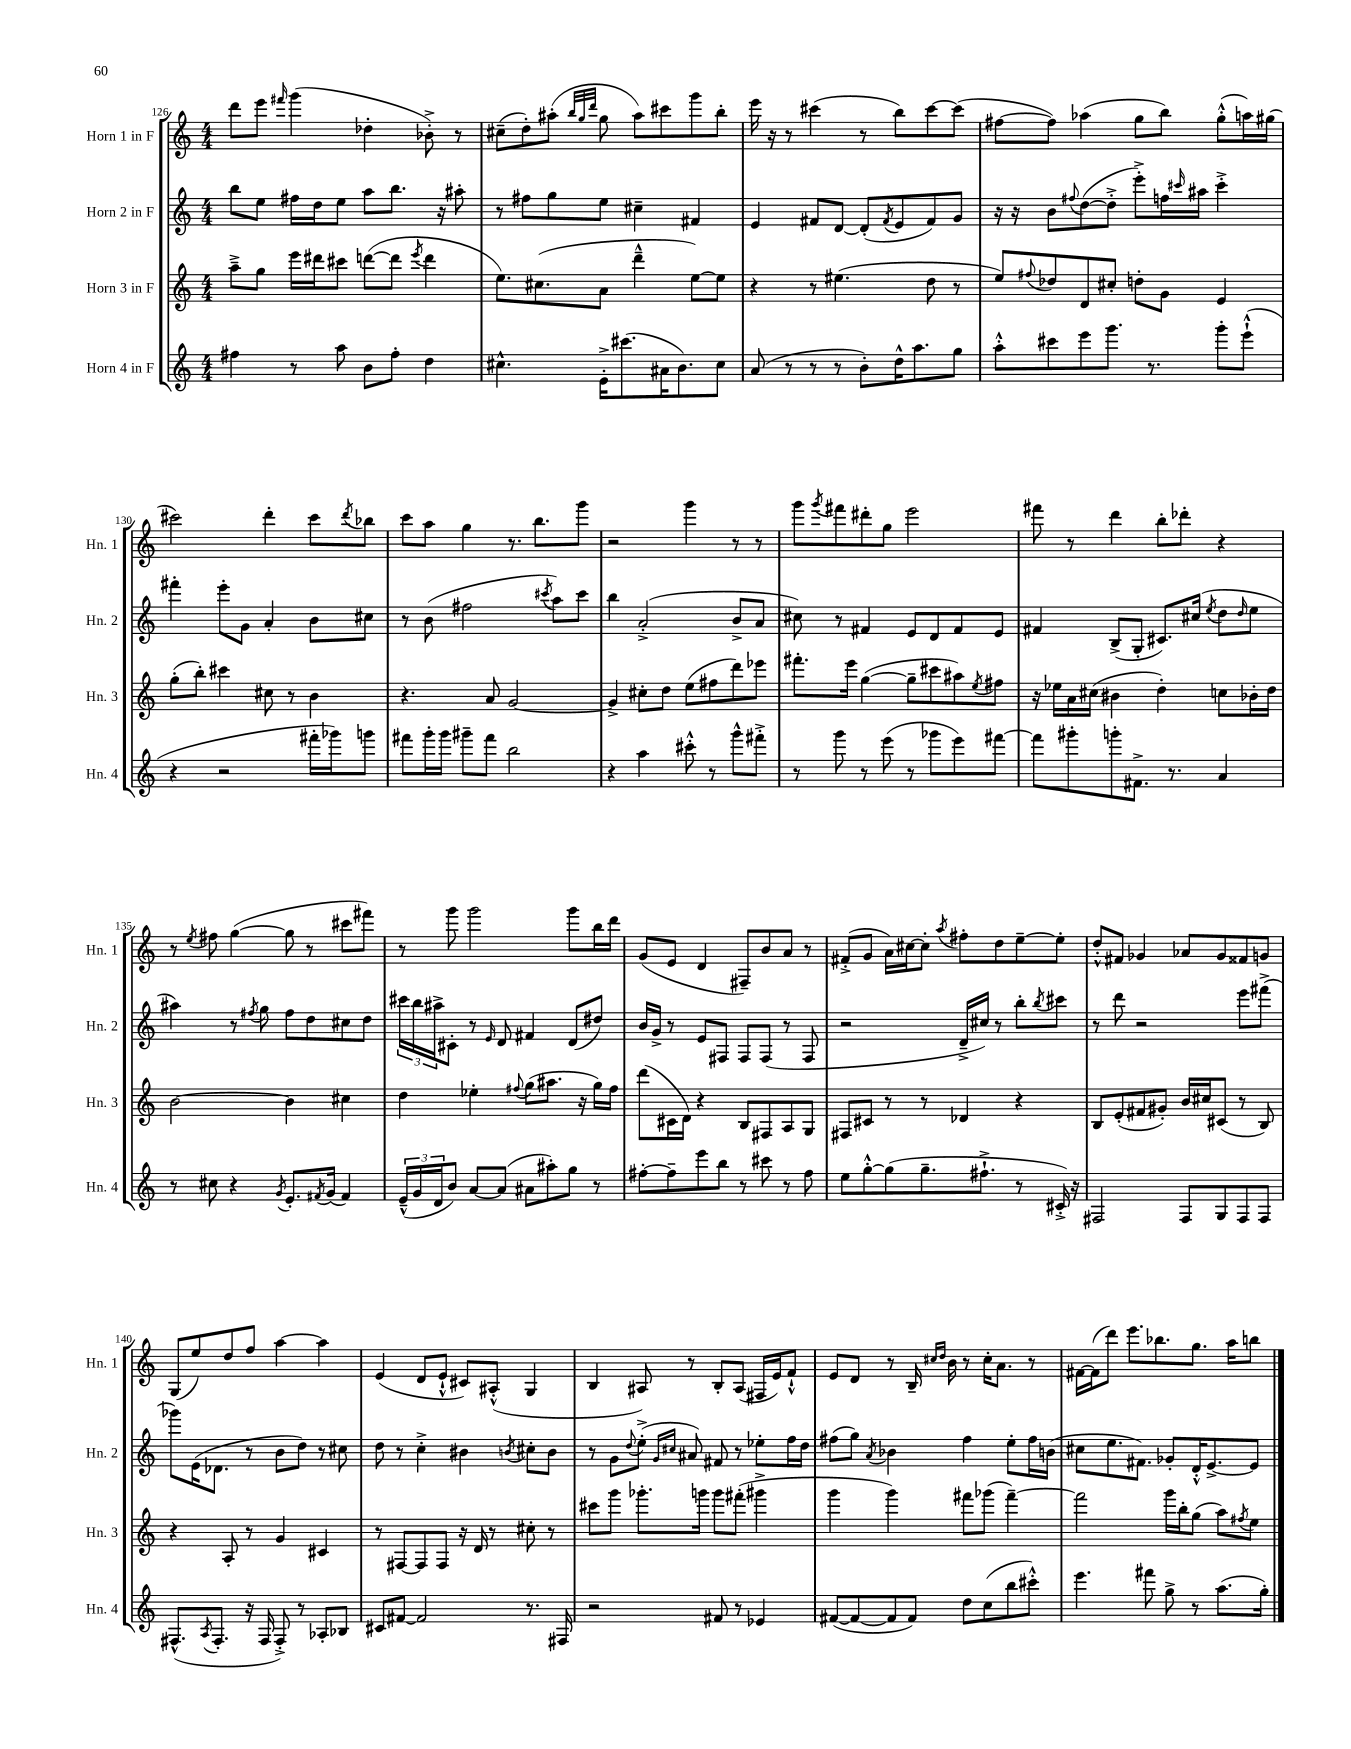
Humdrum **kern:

**kern	**kern	**kern	**kern
*part4	*part3	*part2	*part1
*staff4	*staff3	*staff2	*staff1
*I"Horn 4 in F	*I"Horn 3 in F	*I"Horn 2 in F	*I"Horn 1 in F
*I'Hn. 4	*I'Hn. 3	*I'Hn. 2	*I'Hn. 1
*clefG2	*clefG2	*clefG2	*clefG2
*k[]	*k[]	*k[]	*k[]
*M4/4	*M4/4	*M4/4	*M4/4
=126	=126	=126	=126
4ff#X\	8aa~^\L	8bb\L	8ddd\L
.	8gg\J	8ee\J	8eee\J
.	.	.	16qqfff#X/
8r	16eee\LL	16ff#X\LL	(4ggg\
.	16ddd#X\J	16dd\J	.
8aa\	8ccc#X\J	8ee\J	.
8b\L	([8dddn\L	8aa\L	4dd-X'\
8ff#'\J	8ddd\J]	8.bb\J	.
.	8qeee/	.	.
4dd\	4ddd\	.	8b-X'^\)
.	.	16r	.
.	.	8aa#X'\	8r
=127	=127	=127	=127
4.cc#X^^\	8.ee\L)	8r	(8cc#X~\L
.	.	8ff#X\L	8dd'\)
.	(8.cc#X\	.	.
.	.	8gg\	(8aa#X'\J
.	.	.	32qqbb/LLL
.	.	.	32qqgg/
.	.	.	32qqddd/JJJ
16e'^\KL	8a\J	8ee\J	8gg\
(8.ccc#X\	.	.	.
.	4ddd~^^\	4cc#X~\	8aa#\L)
16a#X\K	.	.	8ccc#X\
8.b\)	.	.	.
.	[8ee\L)	4f#X/	8ggg\
8cc#\J	8ee\J]	.	8bb'\J
=128	=128	=128	=128
(8a/	4r	4e/	16eee\
.	.	.	16r
8r	.	.	8r
8r	8r	8f#X/L	(4ccc#X\
8r	(4.ee#X\	[8d/J	.
8b'\L)	.	(8d'/L]	8r
.	.	8qf#/	.
16dd^^\K	.	8e/	8bb\L)
8.aa\	.	.	.
.	8dd\	8f#/)	[8ccc#\
8gg\J	8r	8g/J	(8ccc#\J]
=129	=129	=129	=129
8aa'^^\L	8ee/L)	16r	[8ff#X\L
.	.	16r	.
.	8qqff#X/	.	.
8ccc#X\	8dd-X/	8b\L	8ff#\J])
.	.	8qqff#X/	.
8eee\	8d/	([8dd\	(4aa-X\
8.ggg\J	8cc#X'/J	8dd'^\J]	.
.	8ddn'\L	8eee'^\L)	8gg\L
8.r	.	.	.
.	8g\J	16ffn\L	8bb\J)
.	.	16qqccc#X/	.
.	.	16aa#X\JJ	.
8ggg'\L	4e/	4ccc#'^\	(8gg'^^\L
(8eee`^^\J	.	.	16aan\L)
.	.	.	(16gg#X\JJ
!!LO:LB:g=z
=130	=130	=130	=130
4r	(8gg'\L	4fff#X'\	2ccc#X\)
.	8bb'\J)	.	.
2r	4ccc#X\	8eee'\L	.
.	.	8g\J	.
.	8cc#X\	4a'/	4ddd'\
.	8r	.	.
16fff#X'\LL	4b\	8b\L	8ccc#\L
16ggg-X\J)	.	.	.
.	.	.	8qddd/
8gggn\J	.	8cc#X\J	8bb-X\J
=131	=131	=131	=131
8fff#X\L	4.r	8r	8ccc\L
16ggg'\L	.	(8b\	8aa\J
16ggg\JJ	.	.	.
8ggg#X~\L	.	2ff#X\	4gg\
8fff#\J	8a/	.	.
2bb\	[2g/	.	8.r
.	.	.	8.bb\L
.	.	8qccc#X/	.
.	.	8aa\L)	.
.	.	8ccc#\J	8ggg\J
=132	=132	=132	=132
4r	4g^/]	4bb\	2r
4aa\	8cc#X'\L	(2a'^/	.
.	8dd\J	.	.
8ccc#X'^^\	(8ee\L	.	4ggg\
8r	8ff#X\	.	.
8ggg^^\L	8ddd\)	8b^/L	8r
8fff#X'^\J	8eee-X\J	8a/J	8r
=133	=133	=133	=133
8r	8.fff#X'\L	8cc#X\)	8ggg\L
.	.	.	8qggg/
8ggg\	.	8r	8fff#X\
.	16eee\Jk	.	.
8r	([4gg\	4f#X/	8ddd#X'\
(8eee\	.	.	8gg\J
8r	8gg~\L]	8e/L	2eee\
8ggg-X\L	8ccc#X\	8d/	.
8eee\)	8aa#X\)	8f#/	.
.	8qee/	.	.
[8fff#X\J	8ff#X\J	8e/J	.
=134	=134	=134	=134
8fff#\L]	16r	4f#X/	8fff#X\
.	16ee-X\LL	.	.
8ggg#X'\	16a\	.	8r
.	(16cc#X\JJ	.	.
8gggn'\	4b#X\	(8B^/L	4ddd\
8.f#X^\J	.	8G'/J	.
.	4dd'\)	8.c#X/L)	8bb'\L
8.r	.	.	.
.	.	.	8ddd-X'\J
.	.	(16cc#X/Jk	.
.	.	8qee/	.
4a/	8ccn\L	8dd\L	4r
.	.	16qqdd/	.
.	16b-X'\L	8ee\J	.
.	16dd\JJ	.	.
!!LO:LB:g=z
=135	=135	=135	=135
8r	[2b\	4aa#X\)	8r
.	.	.	8qee/
8cc#X\	.	.	8ff#X\
4r	.	8r	([4gg\
.	.	8qff#X/	.
.	.	8gg\	.
8qg/	.	.	.
8.e'/L	4b\]	8ff#\L	8gg\]
.	.	8dd\	8r
8qf#X/	.	.	.
(16g/Jk	.	.	.
4f#/)	4cc#X\	8cc#X\	8ccc#X\L
.	.	8dd\J	8fff#X\J)
=136	=136	=136	=136
(24e~^^/LL	4dd\	24ccc#X\LL	8r
24g/	.	24bb\	.
24d/J	.	24aa#X^\J	.
8b/J)	.	8c#X'\J	8ggg\
[8a/L	4ee-X'\	8r	2ggg\
.	.	16qqe/	.
(8a/J]	.	8d/	.
.	8qqff#X/	.	.
8a#X\L	(8gg\L	4f#X/	.
8aa#X'\)	8.aa#X\J	.	.
8gg\J	.	(8d/L	8ggg\L
.	16r	.	.
8r	16gg\LL)	8dd#X/J)	16bb\L
.	16ff#\JJ	.	16ddd\JJ
=137	=137	=137	=137
[8ff#X'\L	(8ddd\L	16b/LL	(8g/L
.	.	16g^/JJ	.
8ff#~\]	16c#X\L	8r	8e/J
.	16d\JJ)	.	.
8eee\	4r	8e/L	4d/
8bb\J	.	8F#X/J	.
8r	8B/L	8F#/L	8F#X~/L)
8ccc#X\	8F#X/	(8F#/J	8b/
8r	8A/	8r	8a/J
8ff#\	8G/J	8F#/	8r
=138	=138	=138	=138
8ee\L	8F#X/L	2r	(8f#X'^/L
[8gg'^^\	8c#X/J	.	8g/J
(8gg\]	8r	.	16a\LL)
.	.	.	[16cc#X\J
8.gg~\	8r	.	8cc#'\J]
.	.	.	8qaa/
.	4d-X/	16d~^/LL	8ff#X'\L
8.ff#X`^\J	.	16cc#X/JJ)	.
.	.	8r	8dd\
8r	4r	8bb'\L	[8ee~\
.	.	8qbb/	.
16c#X'^/)	.	8ccc#X\J	8ee'\J]
16r	.	.	.
=139	=139	=139	=139
2F#X/	8B/L	8r	8dd'^^/L
.	(8e'/	8ddd\	8f#X/J
.	8f#X/	2r	4g-X/
.	8g#X'/J)	.	.
8F#/L	16b/LL	.	8a-X/L
.	16cc#X/J	.	.
8G/	(8c#X/J	.	8g-/
8F#/	8r	8eee\L	8f##X/
8F#/J	8B/)	(8fff#X^\J	8gn/J
!!LO:LB:g=z
=140	=140	=140	=140
(8.F#X^^/L	4r	8ggg-X\L)	(8G/L
.	.	(16e\K	8ee/)
8qA/	.	.	.
8.F#'/J	.	8.d-X\J	.
.	8A'/	.	8dd/
16r	8r	8r	8ff/J
16F#/	.	.	.
8F#'^/)	4g/	8b\L	[4aa\
8r	.	8dd\J)	.
8A-X'/L	4c#X/	8r	4aa\]
8B-X/J	.	8cc#X\	.
=141	=141	=141	=141
8c#X/L	8r	8dd\	(4e/
[8f#X/J	[8F#X/L	8r	.
2f#/]	8F#/]	4cc'^\	8d/L
.	8F#/J	.	8e`^^/J
.	16r	4b#X\	8c#X/L)
.	16d/	.	.
.	8r	.	(8A#X'^^/J
.	.	8qbn/	.
8.r	8cc#X'\	8cc#X'\L	4G/
.	8r	8b\J	.
16F#X/	.	.	.
=142	=142	=142	=142
2r	8ccc#X\L	8r	4B/
.	8ggg\J	8g\L	.
.	.	8qqdd/	.
.	8.ggg-X'\L	(8ee'^\J	8A#X/)
.	.	16qqg/LL	.
.	.	16qqcc#X/JJ	.
.	.	8a#X/)	8r
.	16gggn\Jk	.	.
8f#X/	8ggg\L	8f#X/	8B'/L
8r	(8fff#X'\J	8r	(8A#/J
4e-X/	4ggg#X^\	8ee-X'\L	16F#X/LL
.	.	.	16e/J)
.	.	16ff\L	8f`^^/J
.	.	16dd\JJ	.
=143	=143	=143	=143
([8f#X/L	4ggg\	(8ff#X\L	8e/L
8f#/_	.	8gg\J)	8d/J
.	.	8qa/	.
8f#/]	4ggg\)	4b-X\	8r
8f#/J)	.	.	16B~/
.	.	.	16qqcc#X/LL
.	.	.	16qqdd/JJ
.	.	.	16b\
8dd\L	8fff#X\L	4ff#\	8r
(8cc\	(8ggg-X\J	.	16cc#'\KL
.	.	.	8.a\J
8bb\	[4fff#~\)	8ee'\L	.
8ccc#X'^^\J)	.	16ff#\L	8r
.	.	(16bn\JJ	.
=144	=144	=144	=144
4.eee\	2fff#\]	8cc#X\L	[16f#X\LL
.	.	.	(16f#\J]
.	.	8.ee\	8ddd\J)
.	.	.	8.eee\L
.	.	8.f#X\J)	.
8fff#X\	.	.	.
.	.	.	8.bb-X\
8gg^\	16ggg\LL	8g-X'/L	.
.	16bb'\J	.	.
8r	(8gg\J	16d'^^/K	8.gg\J
.	.	[8.e^/	.
(8.aa\L	8aa\L)	.	.
.	.	.	16aa\KL
.	8qff#X/	.	.
.	8ee\J	8e/J]	8bbn\J
16gg'\Jk)	.	.	.
==	==	==	==
*-	*-	*-	*-
